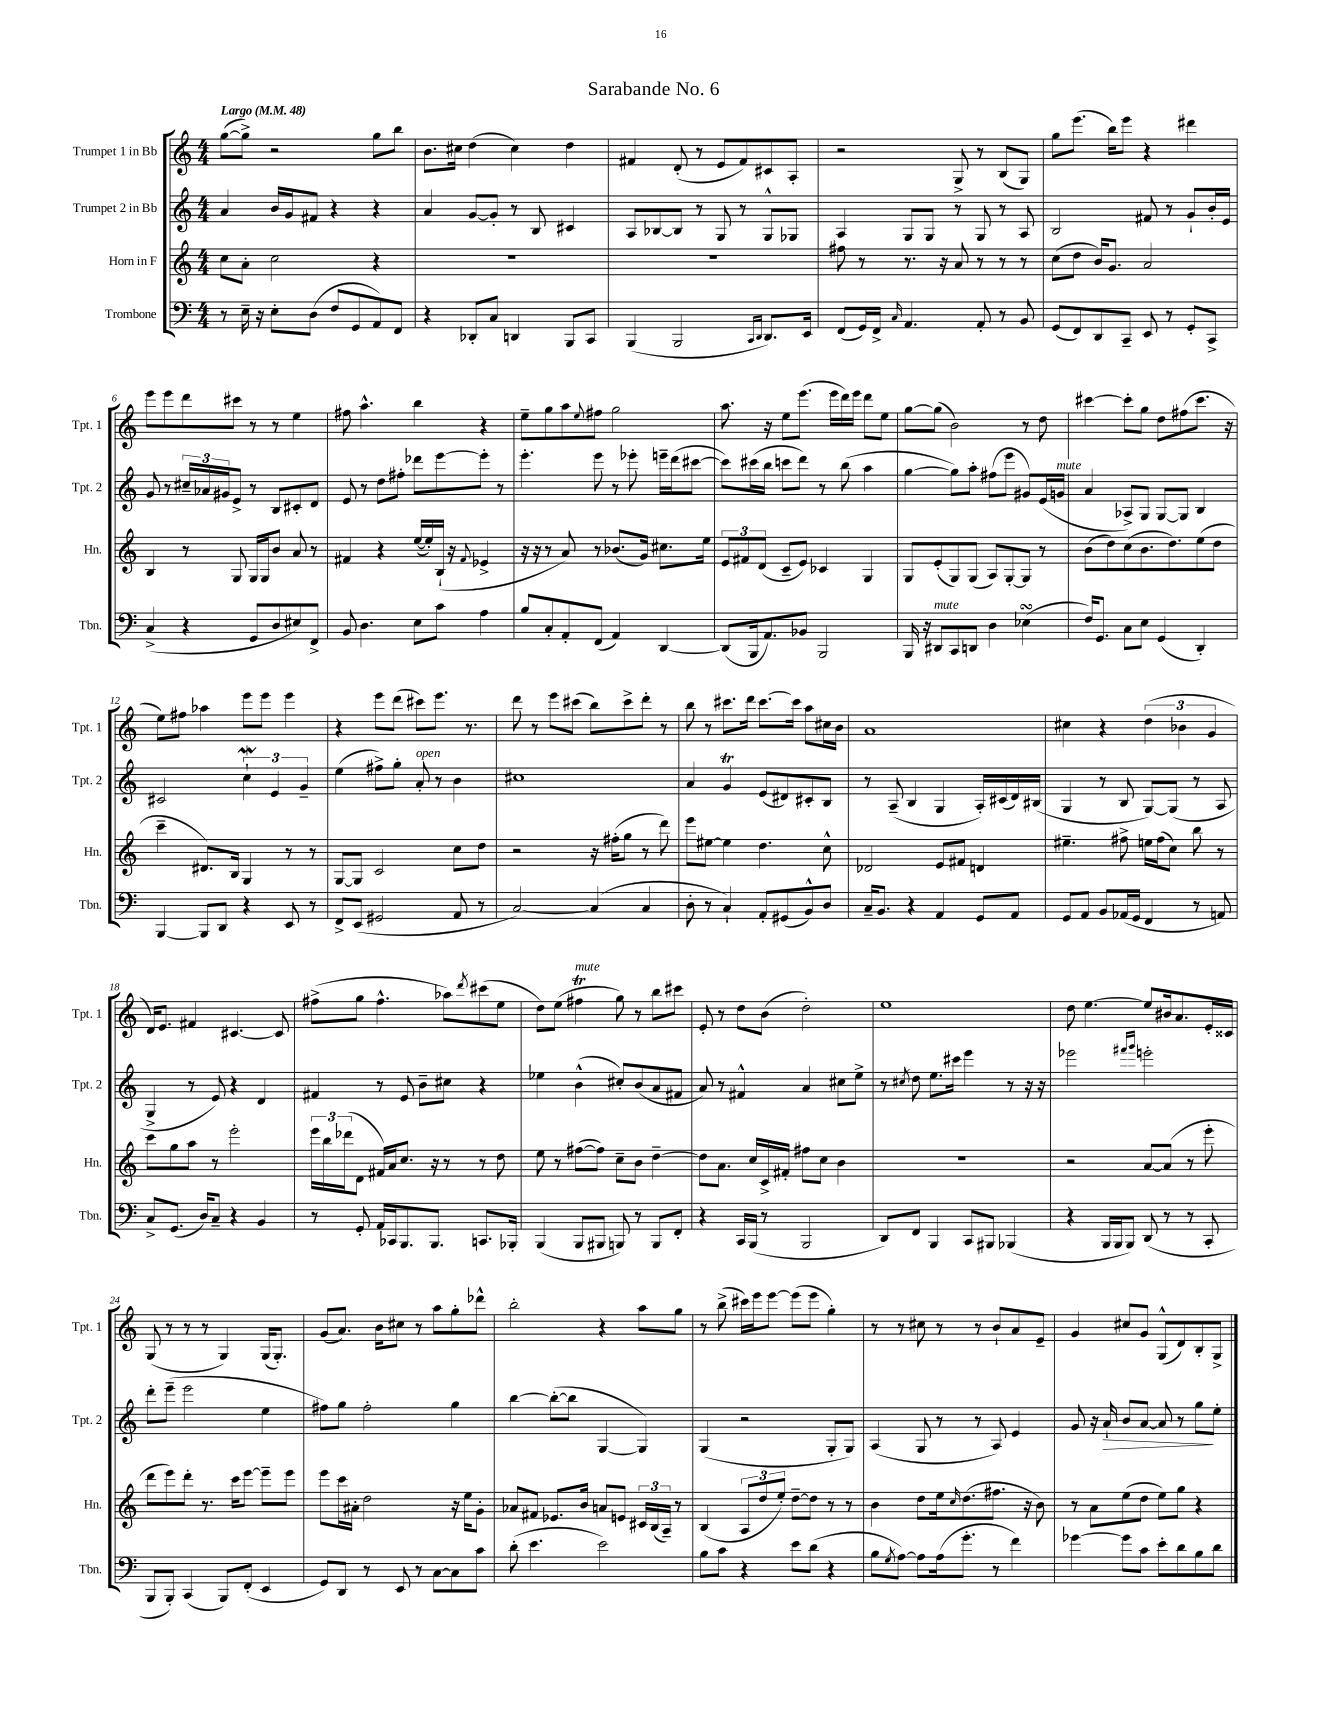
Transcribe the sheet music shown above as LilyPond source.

\header { title = "Sarabande No. 6" }
<<
\new StaffGroup <<
\new Staff = "s0" \with { instrumentName = "Trumpet 1 in Bb" shortInstrumentName = "Tpt. 1" } {
    \clef treble \key c \major \numericTimeSignature \time 4/4 \tempo "Largo" 4 = 48
    g''8~( g''8->) r2 g''8 b''8 |
    b'8. cis''16 d''4( cis''4) d''4 |
    fis'4 d'8-.( r8 e'8 fis'8) cis'8 a8-. |
    r2 g8-> r8 b8( g8) |
    g''8 e'''8.( b''16) e'''8 r4 dis'''4 |
    e'''8 e'''8 d'''8 cis'''8 r8 r8 e''4 |
    fis''8 a''4.-^ b''4 r4 |
    e''8-- g''8 a''8 \appoggiatura { e''8 } fis''8 g''2 |
    a''8. r16 e''8 e'''8.( e'''16 d'''16) e'''16 d'''8 e''8 |
    g''8~ g''8( b'2) r8 d''8 |
    cis'''4~ cis'''8-. g''8 d''8 fis''8( cis'''8. r16 |
    e''8) fis''8 aes''4 e'''8 e'''8 e'''4 |
    r4 e'''8 d'''8( cis'''8) e'''8. r8. |
    d'''8 r8 e'''8 cis'''8( b''8) cis'''8-> d'''8-. r8 |
    b''8 r8 cis'''8. d'''16 cis'''8.~ cis'''16 a''8 cis''16 b'16 |
    a'1 |
    cis''4 r4 \tuplet 3/2 { d''4( bes'4 g'4 } |
    d'16) e'8. fis'4 cis'4.~ cis'8 |
    fis''8->( g''8 fis''4.-^ aes''8) \acciaccatura { d'''8 } cis'''8( e''8 |
    d''8) e''8( fis''4\trill^\markup { \italic "mute" } g''8) r8 b''8 cis'''8 |
    e'8-. r8 d''8 b'8( d''2-.) |
    e''1 |
    d''8 e''4.~ e''8 bis'16 a'8. e'16-. cisis'16 |
    g8( r8 r8 r8 g4) g16( g8.-.) |
    g'8( a'8.) b'16 cis''8 r8 a''8 g''8-. des'''8-^ |
    b''2-. r4 a''8 g''8 |
    r8 b''8->( cis'''16) e'''16 e'''8~ e'''8( e'''8 g''4-.) |
    r8 r8 cis''8 r8 r8 b'8-! a'8 e'8-- |
    g'4 cis''8 g'8 g8-^( d'8) b8-. g8-> \bar "|." |
}
\new Staff = "s1" \with { instrumentName = "Trumpet 2 in Bb" shortInstrumentName = "Tpt. 2" } {
    \clef treble \key c \major \numericTimeSignature \time 4/4
    a'4 b'16 g'16 fis'8 r4 r4 |
    a'4 g'8~ g'8-. r8 b8 cis'4 |
    a8 bes8~ bes8 r8 g8 r8 g8-^ ges8 |
    a4 g8 g8 r8 g8 r8 a8 |
    b2 fis'8 r8 g'8-! b'16-. e'16 |
    g'8 r8 \tuplet 3/2 { cis''16-- aes'16 gis'16 } e'8-> r8 b8 cis'8-. d'8 |
    e'8 r8 d''8 fis''8-. des'''8 e'''8~ e'''8-. r8 |
    e'''4.-. e'''8 r8 ees'''8-. e'''16-- d'''16( cis'''8~ |
    cis'''8) cis'''16( b''16 c'''8 d'''8) r8 b''8( a''4 |
    g''4~ g''8) a''8-. fis''8( e'''8 gis'8) e'16( g'16^\markup { \italic "mute" } |
    a'4 aes8->) g8 g8~ g8 b4 |
    cis'2 \tuplet 3/2 { c''4-!\mordent e'4 g'4-- } |
    e''4( fis''8->) g''8-. a'8-.^\markup { \italic "open" } r8 b'4 |
    cis''1 |
    a'4 g'4\trill e'8( dis'8) cis'8-. b8 |
    r8 a8--( b4 g4 a16-.) cis'16( d'16) bis16( |
    g4 r8 b8 g8~) g8( r8 a8 |
    g4-> r8 e'8) r4 d'4 |
    fis'4 r8 e'8 b'8-- cis''8 r4 |
    ees''4 b'4-^( cis''8-.) b'8( a'8 fis'8 |
    a'8) r8 fis'4-^ a'4 cis''8 e''8-> |
    r8 \acciaccatura { cis''8 } d''8 e''8. cis'''16 e'''4 r8 r16 r16 |
    ees'''2 \grace { fis'''16 g'''16 } e'''2-. |
    d'''8-. e'''8--( e'''2 e''4 |
    fis''8) g''8 fis''2-. g''4 |
    b''4~ b''8~-.( b''8 g4~ g4) |
    g4( r2 g8-. g8) |
    a4( g8 r8 r8 a8) e'4 |
    g'8 r16 a'16-!\> b'8 a'8~ a'8 r8 g''8\! e''8-. \bar "|." |
}
\new Staff = "s2" \with { instrumentName = "Horn in F" shortInstrumentName = "Hn." } {
    \clef treble \key c \major \numericTimeSignature \time 4/4
    c''8 a'8-. c''2 r4 |
    R1 |
    R1 |
    fis''8 r8 r8. r16 a'8 r8 r8 r8 |
    c''8( d''8 b'16) g'8. a'2 |
    b4 r8 g8 g16 g16 b'8 a'8 r8 |
    fis'4 r4 e''16~( e''16-.) b16-!( r16 \appoggiatura { fis'8 } ees'4-> |
    r16 r16 r8 a'8) r8 bes'8.( g'16) cis''8. e''16 |
    \tuplet 3/2 { e'8 fis'8 d'8( } c'8-- e'8) ces'4 g4 |
    g8 e'8-.( g8) g8( a8) g8~-. g8 r8 |
    b'8( d''8) c''8( b'8. d''8.) e''8( d''8 |
    c'''4-- dis'8.) b16 g4 r8 r8 |
    g8~ g8 c'2 c''8 d''8 |
    r2 r16 fis''16-.( g''8 r8 d'''8) |
    e'''8 eis''8~ eis''4 d''4. c''8-^ |
    des'2 e'8 fis'8 d'4 |
    eis''4.-- fis''8-> e''16 fis''16( c''8) b''8 r8 |
    c'''8 g''8 a''8 r8 e'''2-. |
    \tuplet 3/2 { e'''16 b''16 des'''16( } d'8 fis'16) a'16 c''8. r16 r8 r8 d''8 |
    e''8 r8 fis''8~( fis''8) c''8-- b'8 d''4~-- |
    d''8 a'8. c''16 c'16-> fis'16-. fis''8 c''8 b'4 |
    R1 |
    r2 a'8~ a'8( r8 e'''8-. |
    d'''8 e'''8) d'''8-. r8. c'''16 e'''8~ e'''8-- e'''8 |
    e'''8 c'''16 ais'16-. d''2 r16 e''16 g'8-. |
    aes'8 fis'8 ees'8. b'16 a'8 e'8 \tuplet 3/2 { cis'16 b16( a16--) } r8 |
    b4( \tuplet 3/2 { a8 d''8 e''8-.) } d''8~-- d''8 r8 r8 |
    b'4 d''8 e''16 \grace { c''16 } d''8.( fis''8. r16 b'8) |
    r8 a'8 e''8( d''8 e''8) g''8 r4 \bar "|." |
}
\new Staff = "s3" \with { instrumentName = "Trombone" shortInstrumentName = "Tbn." } {
    \clef bass \key c \major \numericTimeSignature \time 4/4
    r8 e16-- r16 e8-. d8( f8 g,8 a,8) f,8 |
    r4 des,8-. c8 d,4 b,,8 c,8 |
    b,,4( b,,2 \grace { c,16 d,16 } d,8.) e,16 |
    f,8( g,16) f,16-> \grace { c16 } a,4. a,8-. r8 b,8 |
    g,8( f,8) d,8 c,8-- e,8 r8 g,8-. c,8-> |
    c4->( r4 g,8 d8 eis8) f,8-> |
    b,8 d4. e8 c'8 a4 |
    b8 c8-. a,8-. f,8( a,4) d,4~ |
    d,8( b,,16 a,8.) bes,8 b,,2 |
    b,,16 r16 dis,8^\markup { \italic "mute" } c,8 d,8 d4 ees4\turn( |
    f16) g,8. c8 e8 g,4( d,4-.) |
    b,,4~ b,,8 d,8 r4 e,8 r8 |
    f,8-> e,8( gis,2 a,8 r8 |
    c2~) c4( c4 |
    d8-. r8 c4-!) a,8-. gis,8( b,8-^) d8 |
    c16-- b,8. r4 a,4 g,8 a,8 |
    g,8 a,8 b,8 aes,16( g,16 f,4 r8 a,8) |
    c8-> g,8.( d16) c8-- r4 b,4 |
    r8 g,8-. a,16 ces,16 b,,8. b,,8. c,8. bes,,16-. |
    b,,4( b,,8 bis,,8 b,,8) r8 b,,8 f,8-. |
    r4 c,16 b,,16( r8 b,,2 |
    d,8) f,8 b,,4 c,8 bis,,8 bes,,4( |
    r4 b,,16 b,,16 b,,8) d,8( r8 r8 c,8-. |
    b,,8 b,,8-.) c,4( b,,8) f,8-.( e,4 |
    g,8) d,8 r8 e,8 r8 c8~ c8 c'8 |
    d'8-.( e'4. e'2) |
    b8 c'8 r4 e'8 d'8( r4 |
    b8 \acciaccatura { g8 } a8~) a8 a16( g'8.-. r8 f'4) |
    ges'4~ ges'8 c'8 e'8-. d'8 b8 d'8 \bar "|." |
}
>>
>>
